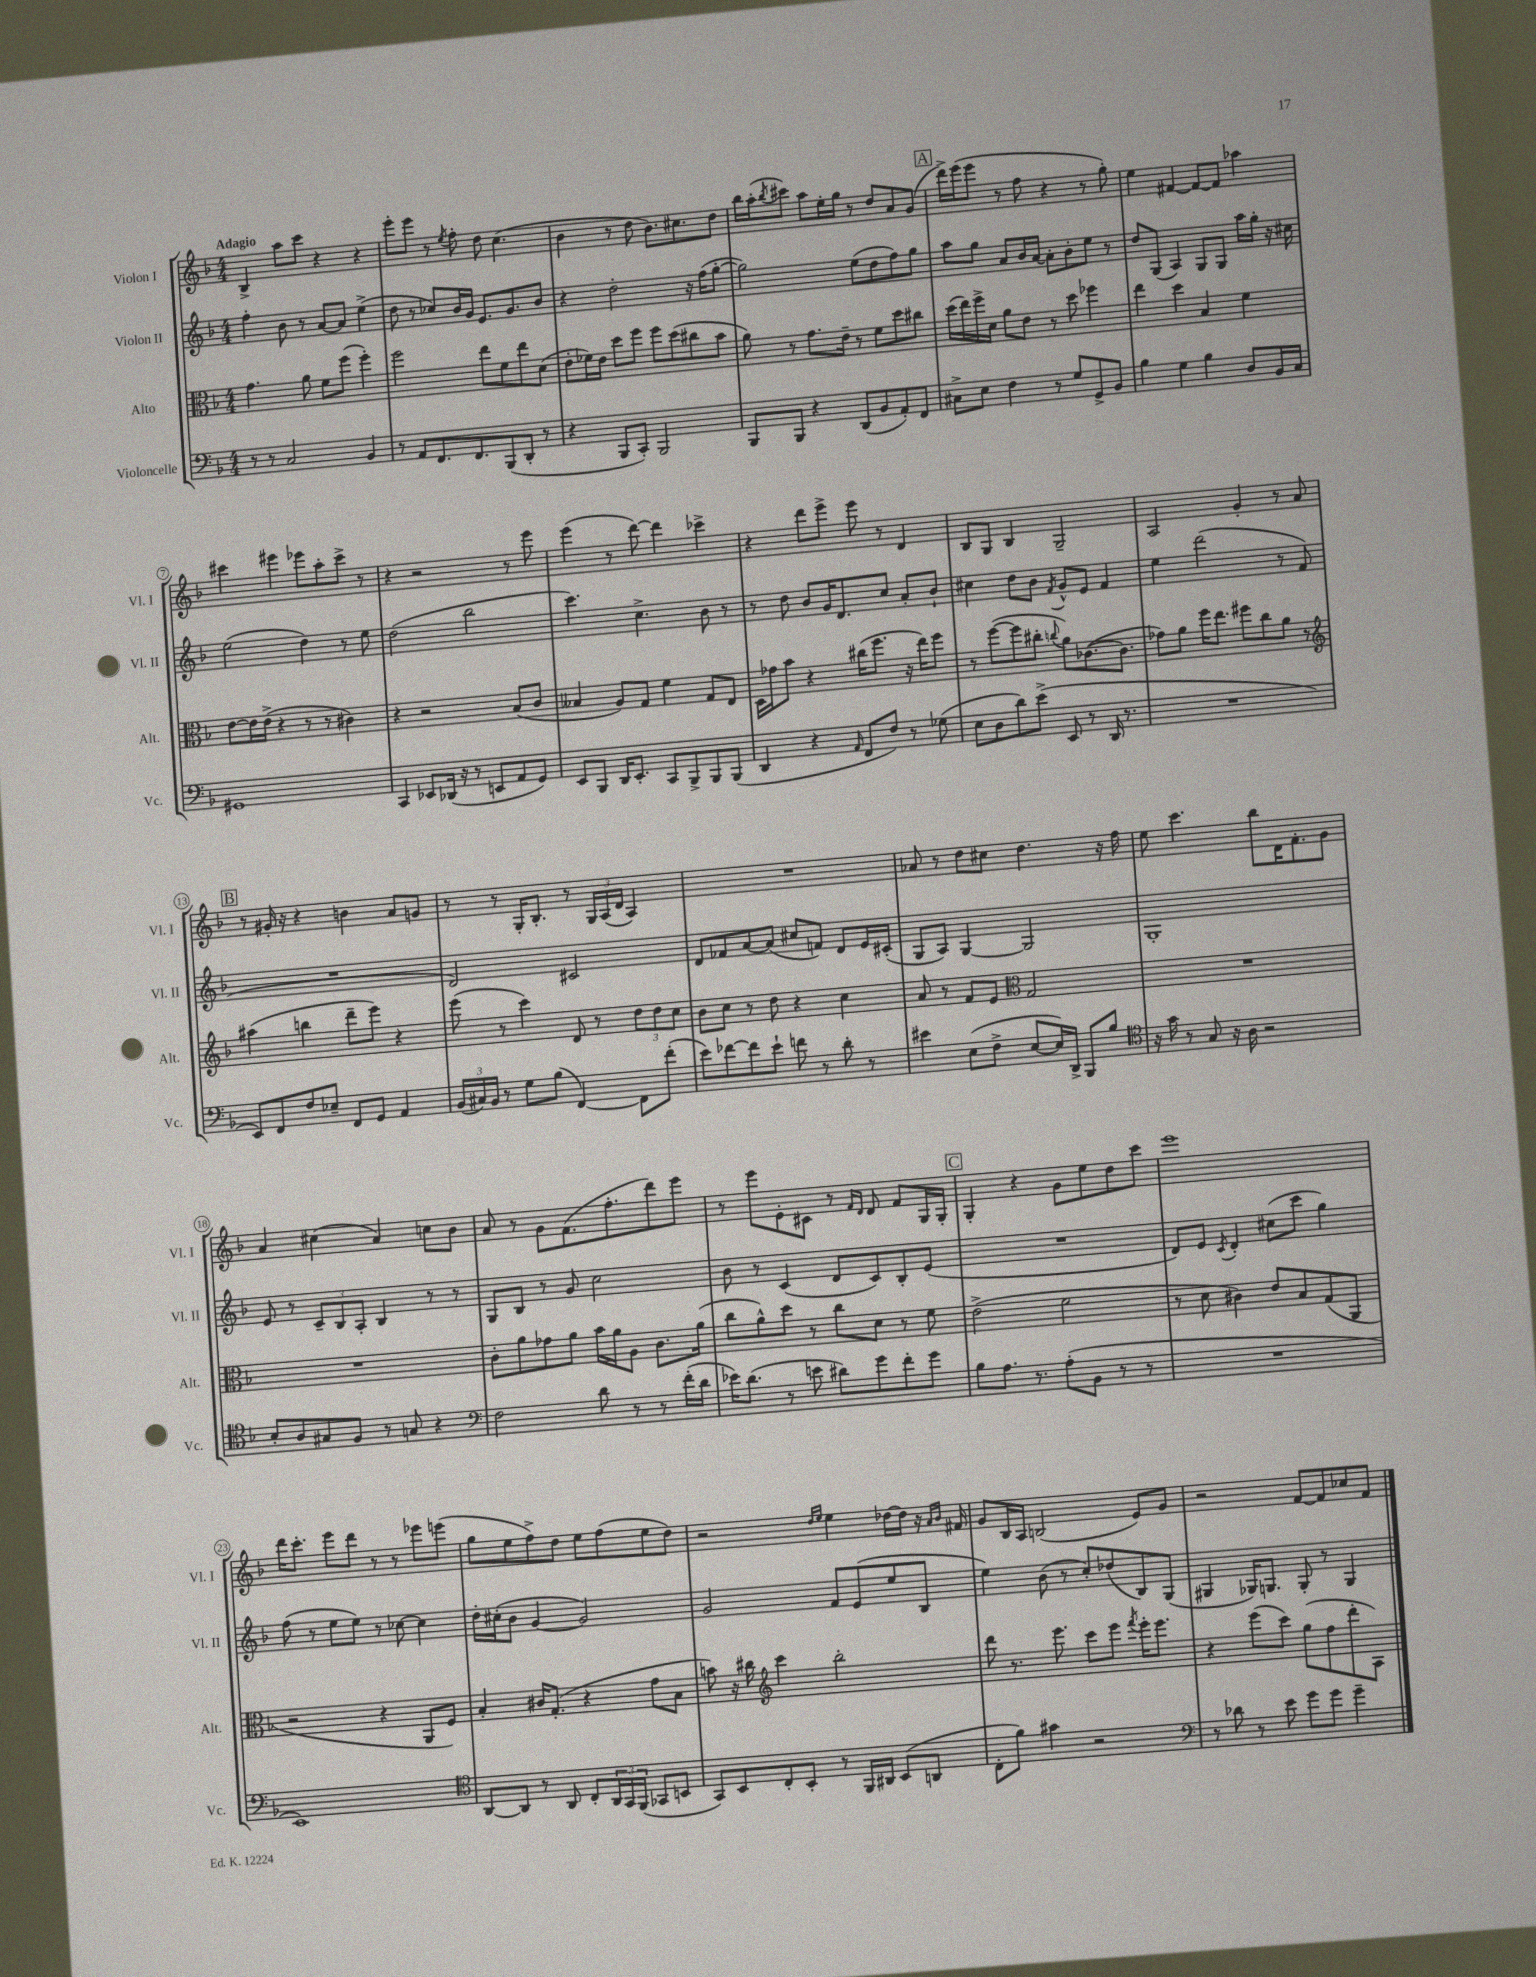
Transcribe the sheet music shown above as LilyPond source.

<<
\new StaffGroup <<
\new Staff = "s0" \with { instrumentName = "Violon I" shortInstrumentName = "Vl. I" } {
    \clef treble \key f \major \numericTimeSignature \time 4/4 \tempo "Adagio"
    bes4-> a''8 c'''8 r4 r4 |
    e'''8-. e'''8 r8 \acciaccatura { e''8 } f''8-. d''8 c''4.( |
    bes'4 r8 d''8 bes'8.) cis''8. d''8 |
    bes''16 a''16-.( \acciaccatura { bes''8 } cis'''8) a''8 e''16-. g''16 r8 d''8 a'8 g'8( |
    \mark \markup { \box "A" } d'''16->) e'''16( e'''8 r8 f''8 r4 r8 g''8-.) |
    e''4 fis'4~ fis'8~ fis'8 aes''4 |
    cis'''4 eis'''4 ees'''8 a''8-. cis'''8-> r8 |
    r4 r2 r8 e'''8 |
    e'''4( r8 d'''8~) d'''4 ces'''4-> |
    r4 d'''8 e'''8-> e'''8 r8 d'4 |
    bes8 g8 bes4 g2-- |
    a2 g'4-. r8 a'8 |
    \mark \markup { \box "B" } r8 gis'16-. r16 r4 b'4 a'8 g'8 |
    r8 r8 g16-. bes8.-. r8 \tuplet 3/2 { g16 a16( d'16 } a4) |
    R1 |
    aes'8 r8 d''8 cis''8 d''4. r16 f''16 |
    e''8 c'''4. bes''8 d'16 f'8.-. g'8 |
    a'4 cis''4( a'4) c''8 bes'8 |
    a'8 r8 g'8 f'8.( f''8.-. d'''8) e'''8 |
    r8 e'''8 e'8-. cis'8 r8 \grace { f'16 d'16 } d'8 f'8 g16 g16-. |
    \mark \markup { \box "C" } g4-. r4 g'8 e''8 d''8 c'''8 |
    e'''1 |
    d'''16 c'''8.-. e'''8 d'''8 r8 r8 ees'''8 e'''8( |
    g''8 e''8 f''8->) d''8 e''8 f''8( e''8 d''8) |
    r2 \grace { d''16 e''16 } e''4 des''16~ des''16 r16 \grace { a'16 bes'16 } fis'16 |
    g'8 bes16 a16 b2( e'8) g'8 |
    r2 f'8~ f'8 ces''8 f'8 \bar "|." |
}
\new Staff = "s1" \with { instrumentName = "Violon II" shortInstrumentName = "Vl. II" } {
    \clef treble \key f \major \numericTimeSignature \time 4/4
    f''4-. bes'8 r8 a'8~ a'8 e''4->( |
    d''8 r8 ces''8) bes'16 g'16 e'8. g'8. bes'8 |
    r4 d''2-. r16 f''16( g''8~-. |
    g''2) e''8( d''8 f''8) g''8 |
    \mark \markup { \box "A" } a''8 g''8 a'8 bes'16 a'16~ a'8-. bes'8-. e''8 r8 |
    d''8 g8( a4) g8 g8 a''16 g''16-. r16 cis''16 |
    e''2( d''4) r8 e''8 |
    d''2( bes''2 |
    c'''4.) c''4.-> bes'8 r8 |
    r8 d''8 bes'8 g'16 d'8. c''8 a'8-. bes'8-! |
    cis''4 d''8 bes'8 \acciaccatura { f'8 } g'8-^ e'8 f'4 |
    e''4 d'''2( r8 f'8 |
    \mark \markup { \box "B" } R1 |
    d'2) cis'2 |
    d'8 fes'8 a'8~ a'8( cis''8 f'8) d'8 e'16 cis'16-.( |
    g8 a8) g4~ g2 |
    g1-. |
    e'8 r8 \tuplet 3/2 { c'8-- bes8 a8-. } bes4 r8 r8 |
    g8 bes8 r8 g'8 c''2 |
    bes'8 r8 c'4( d'8 c'8) bes8-. e'8( |
    \mark \markup { \box "C" } R1 |
    d'8) e'8 \acciaccatura { c'8 } d'4-. cis''8( c'''8 g''4) |
    f''8( r8 e''8 e''8) r8 ces''8~ ces''4 |
    d''16-. cis''16-.( bes'8 g'4~ g'2) |
    g'2 f'8 e'8( e''8 bes8 |
    e''4) bes'8( r8 c''8-.) des''8( bes8) g8( |
    gis4 ges16) g8. g8-. r8 g4 \bar "|." |
}
\new Staff = "s2" \with { instrumentName = "Alto" shortInstrumentName = "Alt." } {
    \clef alto \key f \major \numericTimeSignature \time 4/4
    g'4. a'8 f'8 f''8( f''4-.) |
    f''2 e''8 f'8 e''8 d'8( |
    e'8-. fes'16) e'16 d''8 f''8 f''8 d''8( cis''8 bes'8 |
    a'8) r8 g'8. e'16-- r8 f'8 d''8 cis''8 |
    \mark \markup { \box "A" } d''16( e''16) f''16-> d'16 a'8 e'8 r8 d''8 fes''4 |
    e''4 d''4 bes4 f'4 |
    e'8~ e'16 e'16->( r4 r8 r8 cis'4) |
    r4 r2 bes8( c'8 |
    beses4 a8) g8 f'4 g8 e8 |
    d16 ges'16 bes'8 r4 cis''16( f''8. r16 e''16) f''8 |
    r8 f''8~( f''8 cis''8-. \appoggiatura { c''8 } a'8) ces'8.~( ces'8. |
    ges'8) a'8 f''16 e''8. fis''8 c''8 a'8 r8 |
    \mark \markup { \box "B" } \clef treble ais''4( b''4 d'''8-- e'''8) r4 |
    e'''8( r8 c'''4) d'8 r8 \tuplet 3/2 { d''8 d''8 c''8 } |
    bes'8 c''8 r8 d''8 r4 c''4 |
    a'8 r8 f'8 e'8 \clef alto g2 |
    R1 |
    R1 |
    c'8-. a'8 ges'8 a'8 bes'16 a'16 a8 c'8. a'16( |
    c''8 a'8-^) d''8 r8 c''8 d'8 r8 f'8 |
    \mark \markup { \box "C" } e'2->( f'2 |
    r8 d'8 cis'4) e'8 bes8 g8( a,8 |
    r2 r4 a,8 f8) |
    bes4-. cis'16 g8.-.( r4 g'8 bes8 |
    b'8) r16 cis''16 \clef treble c'''4 bes''2-. |
    d'''8 r8. e'''8. c'''8 e'''8 \acciaccatura { f'''8 } e'''16-. e'''8. |
    r4 e'''8( c'''8) g''8( f''8 d'''8-. a8) \bar "|." |
}
\new Staff = "s3" \with { instrumentName = "Violoncelle" shortInstrumentName = "Vc." } {
    \clef bass \key f \major \numericTimeSignature \time 4/4
    r8 r8 c2 bes,4 |
    r8 a,8 f,8. f,8. bes,,8( d,8-. r8 |
    r4 bes,,8 c,8-.) bes,,2 |
    bes,,8 bes,,8 r4 d,8( bes,8 a,8-.) f,8 |
    \mark \markup { \box "A" } cis8-> e8 f4 r8 g8 g,8-> bes,8 |
    bes4 g4 bes4 d8 bes,16 c16 |
    gis,1 |
    c,4 ees,8 des,16( r16 r8 e,8 a,8 g,8) |
    e,8 bes,,8 d,16 e,8.-. c,8 bes,,8-> bes,,8 bes,,8( |
    d,4 r4 \grace { a,16 } f,8 f8) r8 ges8( |
    e8 d8 d'8) e'8->( e,8 r8 d,16 r8. |
    R1 |
    \mark \markup { \box "B" } e,8) f,8 f8 ees8-- f,8 g,8 a,4 |
    \tuplet 3/2 { bes,16( cis16) bes,16 } r8 g8 bes8( f,4~) f,8 f'8-.( |
    e'8) fes'8~ fes'8 e'8-! f'8 r8 d'8-. r8 |
    eis'4 e8( f8-> e8~ e16) d,16-> bes,,8 bes8 |
    \clef tenor r16 g'16 r8 g8 r16 a16 r2 |
    bes8-. a8 gis8 f8 r8 g8 r4 |
    \clef bass f2 d'8 r8 r8 f'16-.( d'16 |
    ees'16) d'8.( r8 e'8 dis'8) g'8 f'8-. g'8 |
    \mark \markup { \box "C" } bes8 a8. r8. a8-.( bes,8 r8 r8 |
    R1 |
    e,1) |
    \clef tenor a,8~ a,8 r8 a,8 c8-. \tuplet 3/2 { a,16 g,16 f,16( } ges,8 b,8 |
    g,8) bes,8 c8-. bes,8-. r8 f,16 ais,16 bes,8( a,8 |
    c8-. f'8) gis'4 r2 |
    \clef bass r8 des'8 r8 e'8 g'8 g'8 g'4-- \bar "|." |
}
>>
>>
\layout { \context { \Score \override BarNumber.stencil = #(make-stencil-circler 0.1 0.3 ly:text-interface::print) } }
